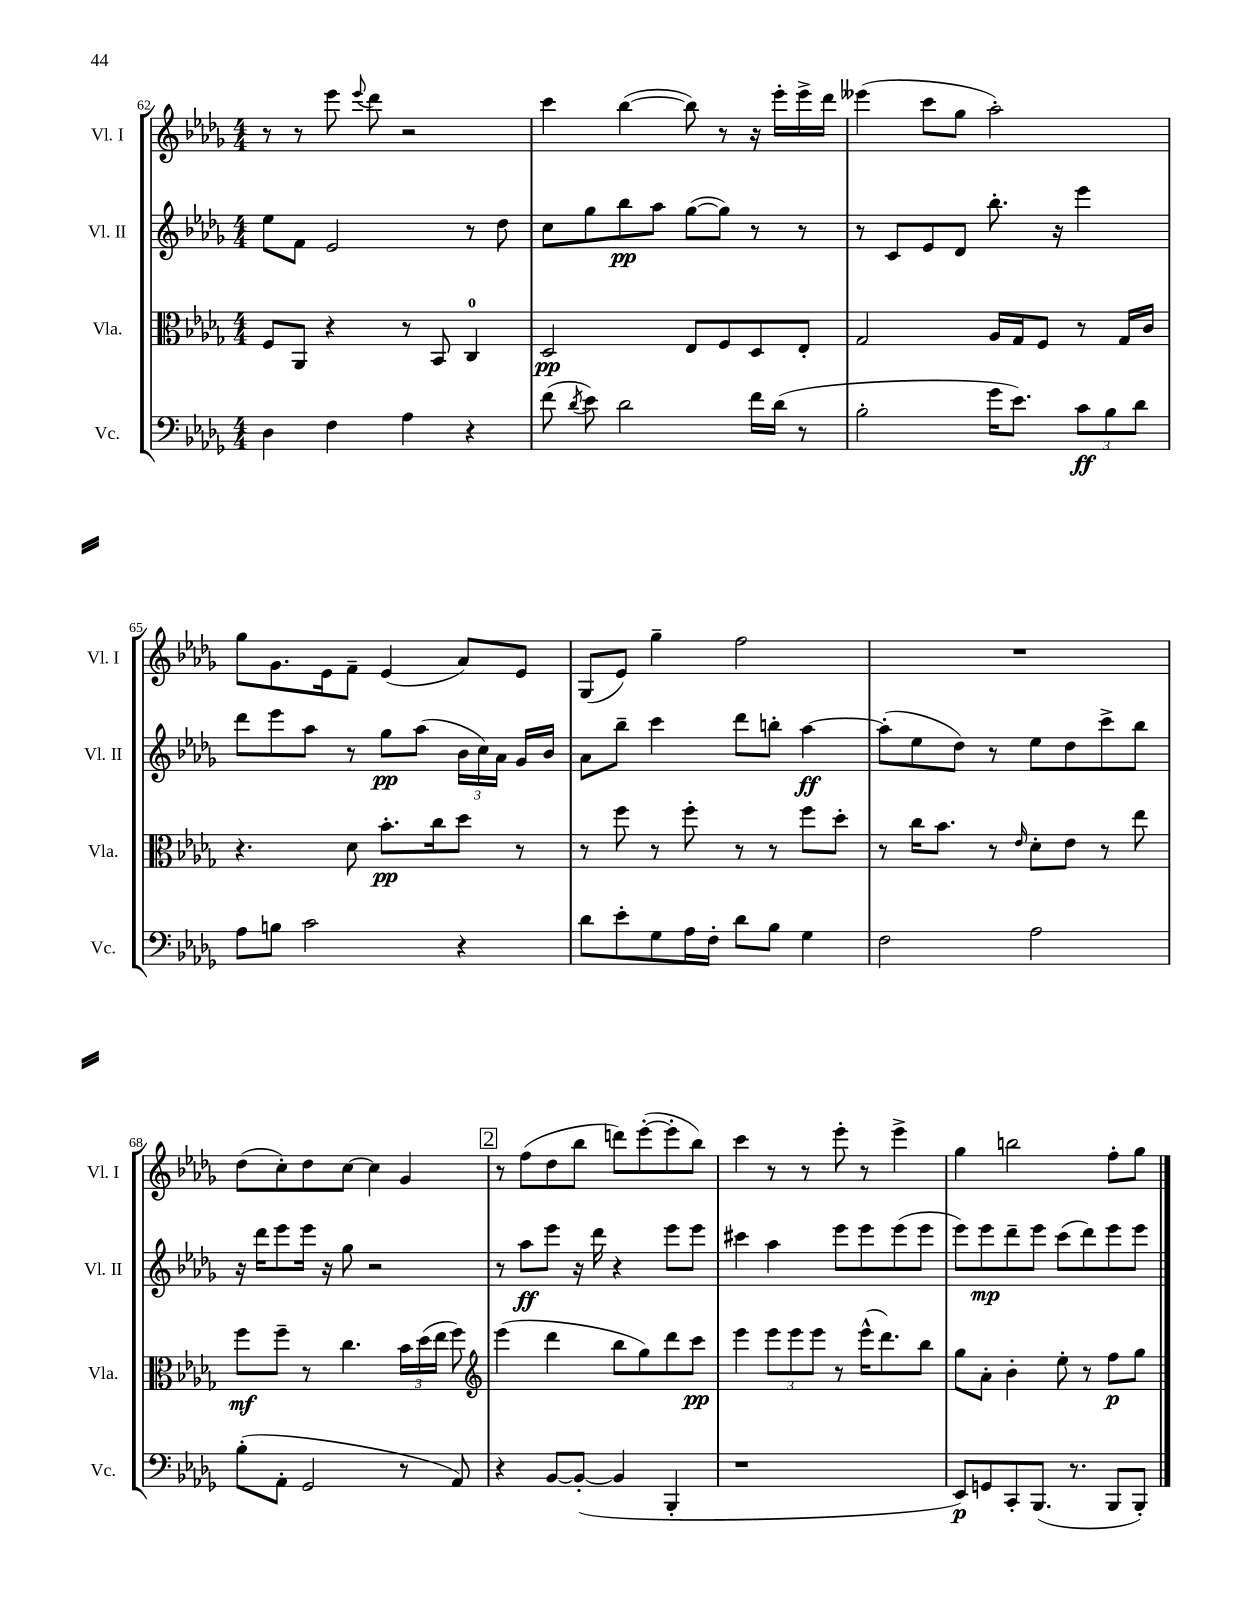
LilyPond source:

<<
\new StaffGroup <<
\new Staff = "s0" \with { instrumentName = "Vl. I" shortInstrumentName = "Vl. I" } {
    \clef treble \key des \major \numericTimeSignature \time 4/4
    \autoBeamOff r8 r8 ees'''8 \appoggiatura { ees'''8 } des'''8 r2 |
    c'''4 bes''4~( bes''8) r8 r16 ees'''16[-. ees'''16-> des'''16] |
    eeses'''4( c'''8[ ges''8] aes''2-.) |
    ges''8[ ges'8. ees'16 f'8]-- ees'4( aes'8[) ees'8] |
    ges8[( ees'8]) ges''4-- f''2 |
    R1 |
    des''8[( c''8-.) des''8 c''8]~ c''4 ges'4 |
    \mark \markup { \box "2" } r8 f''8[( des''8 bes''8] d'''8[) ees'''8~-.( ees'''8-. bes''8]) |
    c'''4 r8 r8 ees'''8-. r8 ees'''4-> |
    ges''4 b''2 f''8[-. ges''8] \bar "|." |
}
\new Staff = "s1" \with { instrumentName = "Vl. II" shortInstrumentName = "Vl. II" } {
    \clef treble \key des \major \numericTimeSignature \time 4/4
    \autoBeamOff ees''8[ f'8] ees'2 r8 des''8 |
    c''8[ ges''8 bes''8\pp aes''8] ges''8[~( ges''8]) r8 r8 |
    r8 c'8[ ees'8 des'8] bes''8.-. r16 ees'''4 |
    des'''8[ ees'''8 aes''8] r8 ges''8[\pp aes''8]( \tuplet 3/2 { bes'16[ c''16) aes'16] } ges'16[ bes'16] |
    aes'8[ bes''8]-- c'''4 des'''8[ b''8]-. aes''4~\ff |
    aes''8[-.( ees''8 des''8]) r8 ees''8[ des''8 c'''8-> bes''8] |
    r16 des'''16[ ees'''8 ees'''16] r16 ges''8 r2 |
    \mark \markup { \box "2" } r8 aes''8[\ff ees'''8] r16 des'''16 r4 ees'''8[ ees'''8] |
    cis'''4 aes''4 ees'''8[ ees'''8 ees'''8( ees'''8] |
    ees'''8[) ees'''8\mp des'''8-- ees'''8] c'''8[( des'''8) ees'''8 ees'''8] \bar "|." |
}
\new Staff = "s2" \with { instrumentName = "Vla." shortInstrumentName = "Vla." } {
    \clef alto \key des \major \numericTimeSignature \time 4/4
    \autoBeamOff f8[ aes,8] r4 r8 bes,8 c4-0 |
    des2\pp ees8[ f8 des8 ees8]-. |
    ges2 aes16[ ges16 f8] r8 ges16[ c'16] |
    r4. des'8 bes'8.[-.\pp c''16 des''8] r8 |
    r8 f''8 r8 f''8-. r8 r8 f''8[ des''8]-. |
    r8 c''16[ bes'8.] r8 \grace { ees'16 } des'8[-. ees'8] r8 ees''8 |
    f''8[\mf f''8]-- r8 c''4. \tuplet 3/2 { bes'16[ des''16( ees''16] } f''8) |
    \mark \markup { \box "2" } \clef treble ees'''4( des'''4 bes''8[ ges''8) des'''8 c'''8]\pp |
    ees'''4 \tuplet 3/2 { ees'''8[ ees'''8 ees'''8] } r8 ees'''16[-^( des'''8.) bes''8] |
    ges''8[ aes'8]-. bes'4-. ees''8-. r8 f''8[\p ges''8] \bar "|." |
}
\new Staff = "s3" \with { instrumentName = "Vc." shortInstrumentName = "Vc." } {
    \clef bass \key des \major \numericTimeSignature \time 4/4
    \autoBeamOff des4 f4 aes4 r4 |
    f'8( \acciaccatura { des'8 } ees'8) des'2 f'16[ des'16]( r8 |
    bes2-. ges'16[ ees'8.]) \tuplet 3/2 { c'8[\ff bes8 des'8] } |
    aes8[ b8] c'2 r4 |
    des'8[ ees'8-. ges8 aes16 f16]-. des'8[ bes8] ges4 |
    f2 aes2 |
    bes8[-.( aes,8]-. ges,2 r8 aes,8) |
    \mark \markup { \box "2" } r4 bes,8[~ bes,8]~-.( bes,4 bes,,4-. |
    r1 |
    ees,8[\p) g,8 c,8-. bes,,8.]( r8. bes,,8[ bes,,8]-.) \bar "|." |
}
>>
>>
\layout { \context { \Score currentBarNumber = #62 } }
